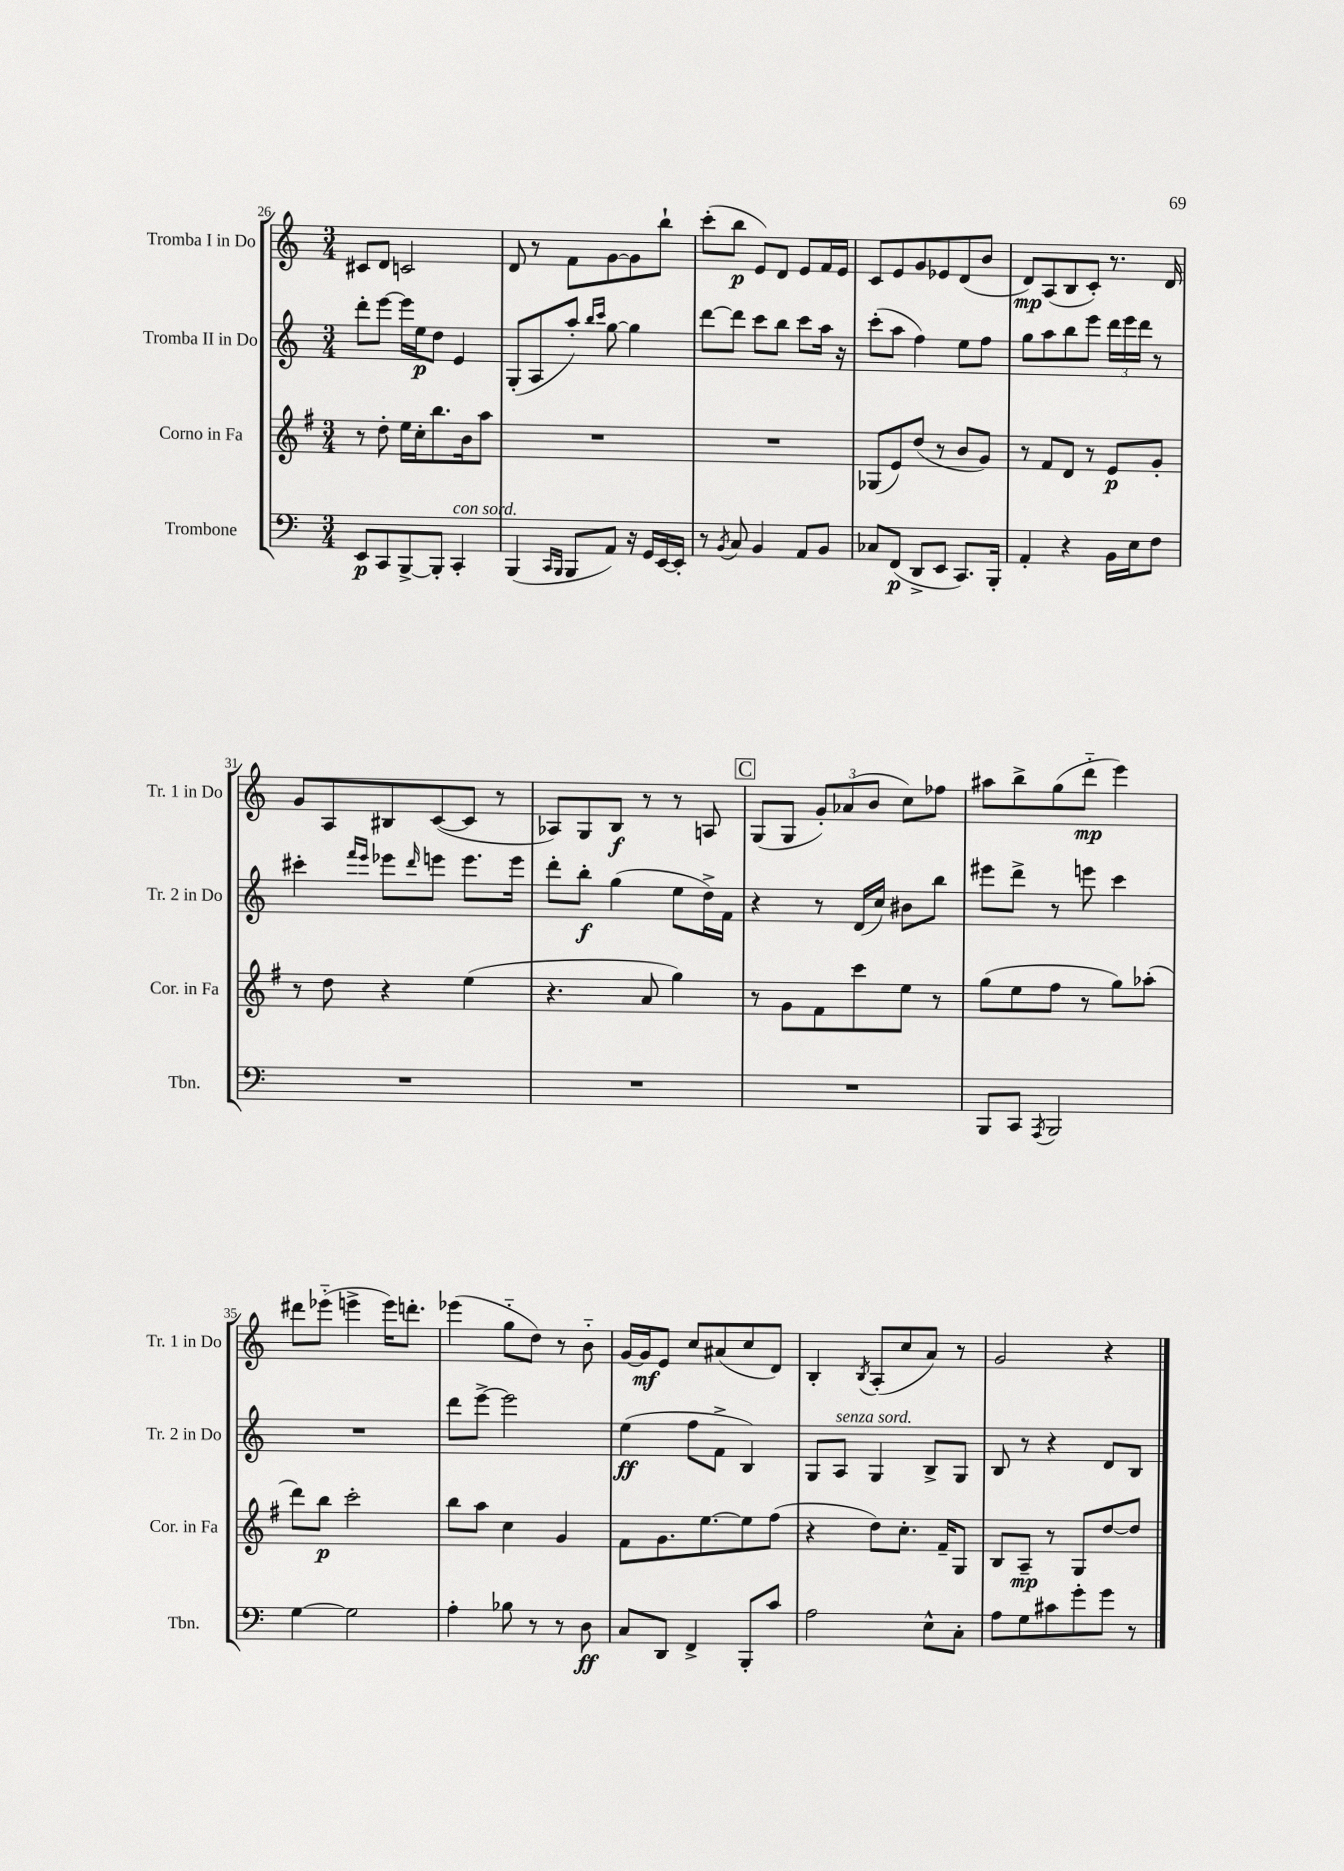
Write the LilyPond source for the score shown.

<<
\new StaffGroup <<
\new Staff = "s0" \with { instrumentName = "Tromba I in Do" shortInstrumentName = "Tr. 1 in Do" } {
    \clef treble \key c \major \numericTimeSignature \time 3/4
    cis'8 d'8 c'2 |
    d'8 r8 f'8 g'8~ g'8 b''8-! |
    c'''8-.( b''8\p e'8) d'8 e'8 f'16 e'16 |
    c'8 e'8 g'8 ees'8 d'8( b'8 |
    d'8\mp) a8( b8 c'8-.) r8. d'16 |
    g'8 a8 bis8 c'8~( c'8 r8 |
    aes8) g8 b8\f r8 r8 a8 |
    \mark \markup { \box "C" } g8( g8 \tuplet 3/2 { g'8-.) aes'8( b'8 } c''8) fes''8 |
    ais''8 b''8-> g''8( d'''8-_\mp e'''4) |
    dis'''8 ees'''8-_( e'''4-> e'''16) d'''8.-. |
    ees'''4( g''8-_ d''8) r8 b'8-_ |
    g'16~ g'16\mf e'8 c''8 ais'8( c''8 d'8) |
    b4-. \acciaccatura { b8 } a8-.( c''8 a'8) r8 |
    g'2 r4 \bar "|." |
}
\new Staff = "s1" \with { instrumentName = "Tromba II in Do" shortInstrumentName = "Tr. 2 in Do" } {
    \clef treble \key c \major \numericTimeSignature \time 3/4
    d'''8-. e'''8~ e'''16 e''16\p d''8 e'4 |
    g8-.( a8 a''8-.) \grace { b''16 c'''16 } g''8~ g''4 |
    d'''8~ d'''8 c'''8 b''8 c'''8 a''16 r16 |
    c'''8-.( a''8 f''4) e''8 f''8 |
    g''8 a''8 b''8 e'''8 \tuplet 3/2 { d'''16 e'''16 d'''16 } r8 |
    cis'''4-. \grace { f'''16 e'''16 } ees'''8 \grace { d'''16 } e'''8 e'''8. e'''16 |
    d'''8-. b''8-.\f g''4( e''8 d''16->) f'16 |
    \mark \markup { \box "C" } r4 r8 d'16( c''16) bis'8 b''8 |
    eis'''8 d'''8-> r8 e'''8 c'''4 |
    R2. |
    d'''8 e'''8~-> e'''2 |
    e''4\ff( f''8 f'8-> b4) |
    g8 a8^\markup { \italic "senza sord." } g4 b8-> g8 |
    b8 r8 r4 d'8 b8 \bar "|." |
}
\new Staff = "s2" \with { instrumentName = "Corno in Fa" shortInstrumentName = "Cor. in Fa" } {
    \clef treble \key g \major \numericTimeSignature \time 3/4
    r8 d''8-. e''16 c''16-. b''8. b'16 a''8 |
    R2. |
    R2. |
    ges8( e'8) d''8( r8 b'8 g'8) |
    r8 fis'8 d'8 r8 e'8\p g'8-. |
    r8 d''8 r4 e''4( |
    r4. a'8 g''4) |
    \mark \markup { \box "C" } r8 g'8 fis'8 c'''8 e''8 r8 |
    g''8( e''8 fis''8 r8 g''8) aes''8-.( |
    d'''8) b''8\p c'''2-. |
    b''8 a''8 c''4 g'4 |
    fis'8 g'8. e''8.~ e''8 fis''8( |
    r4 d''8) c''8.-. fis'16-- g8 |
    b8 a8--\mp r8 g8 d''8~ d''8 \bar "|." |
}
\new Staff = "s3" \with { instrumentName = "Trombone" shortInstrumentName = "Tbn." } {
    \clef bass \key c \major \numericTimeSignature \time 3/4
    e,8\p c,8 b,,8~-> b,,8-. c,4-.^\markup { \italic "con sord." } |
    b,,4( \grace { c,16 b,,16 } b,,8 a,8) r16 g,16 e,16~ e,16-. |
    r8 \acciaccatura { b,8 } c8 b,4 a,8 b,8 |
    ces8 f,8\p( d,8-> e,8 c,8.) b,,16-. |
    a,4-. r4 b,16 e16 f8 |
    R2. |
    R2. |
    \mark \markup { \box "C" } R2. |
    b,,8 c,8 \acciaccatura { a,,8 } b,,2 |
    g4~ g2 |
    a4-. bes8 r8 r8 d8\ff |
    c8 d,8 f,4-> b,,8-. c'8 |
    a2 e8-^ c8-. |
    a8 g8 cis'8 g'8-. g'8 r8 \bar "|." |
}
>>
>>
\layout { \context { \Score currentBarNumber = #26 } }
